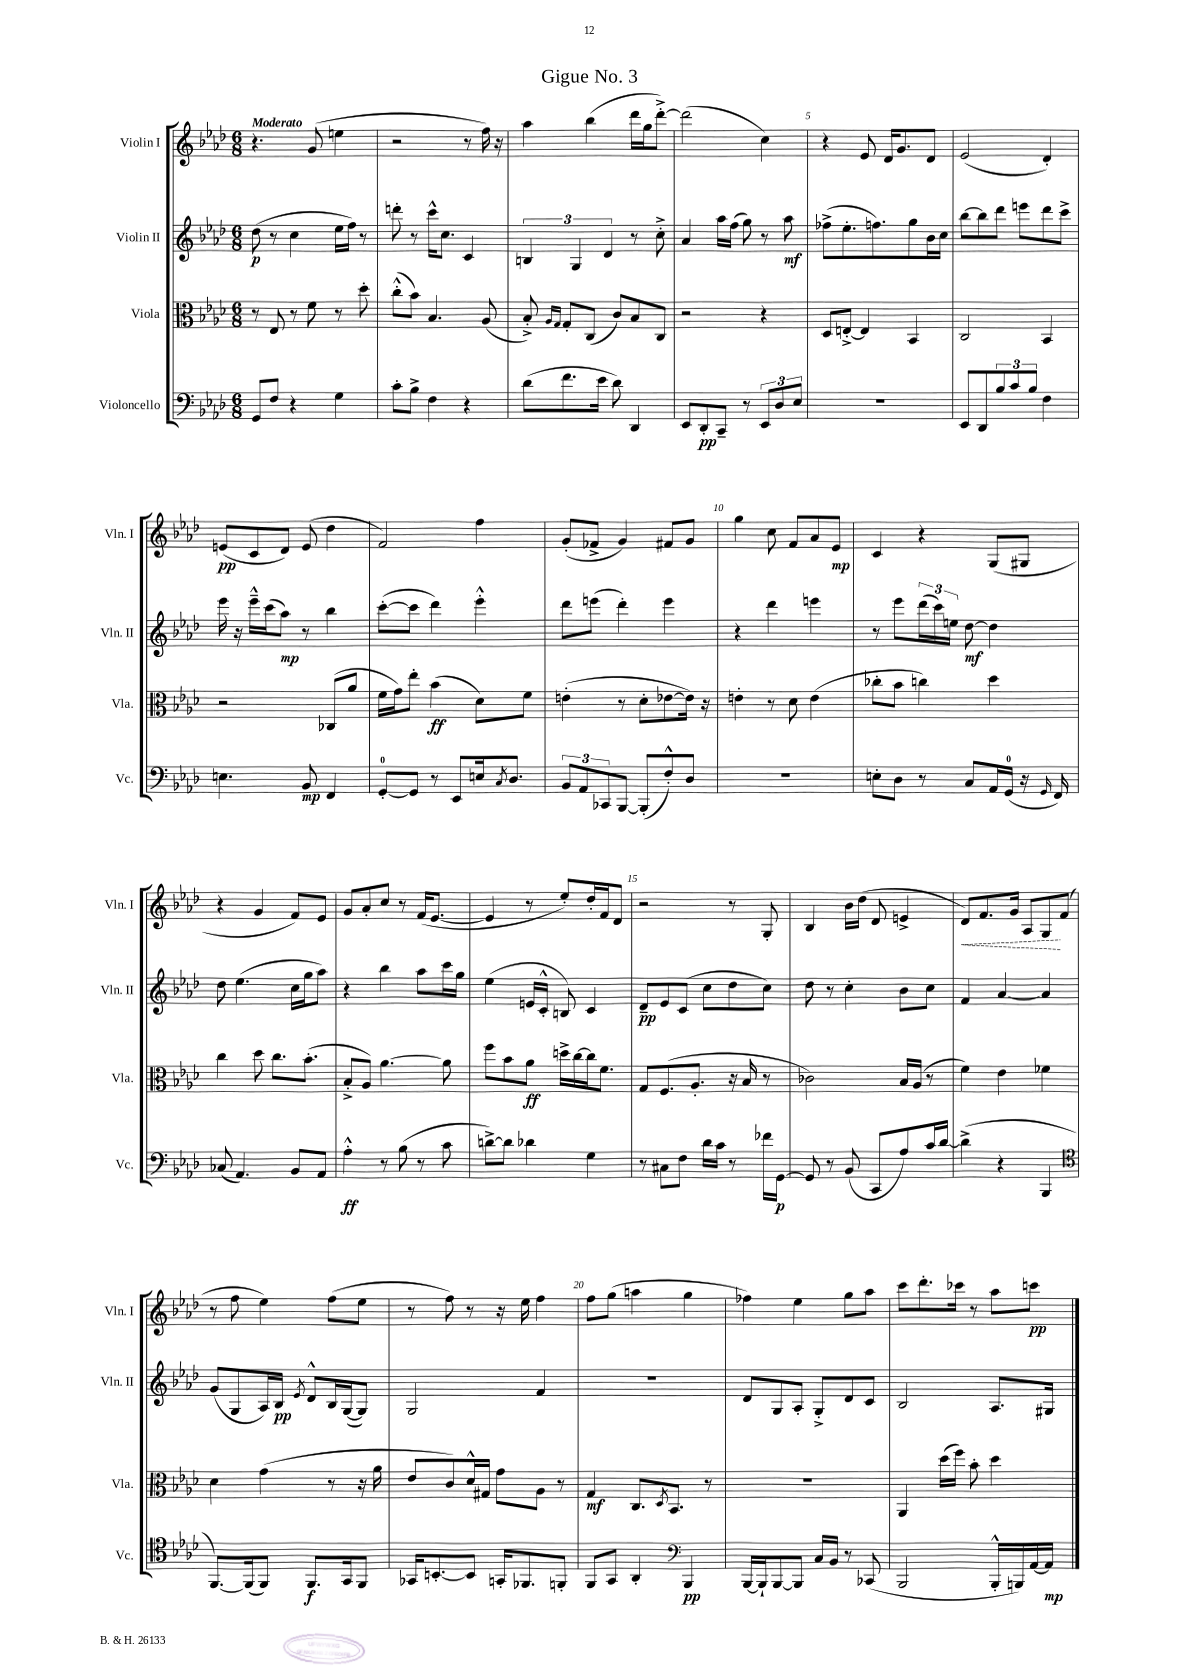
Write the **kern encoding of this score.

**kern	**dynam	**kern	**dynam	**kern	**dynam	**kern	**dynam
*part4	*part4	*part3	*part3	*part2	*part2	*part1	*part1
*staff4	*staff4	*staff3	*staff3	*staff2	*staff2	*staff1	*staff1
*I"Violoncello	*	*I"Viola	*	*I"Violin II	*	*I"Violin I	*
*I'Vc.	*	*I'Vla.	*	*I'Vln. II	*	*I'Vln. I	*
*clefF4	*	*clefC3	*	*clefG2	*	*clefG2	*
*k[b-e-a-d-]	*	*k[b-e-a-d-]	*	*k[b-e-a-d-]	*	*k[b-e-a-d-]	*
*M6/8	*	*M6/8	*	*M6/8	*	*M6/8	*
=1	=1	=1	=1	=1	=1	=1	=1
!	!	!	!	!	!	!LO:TX:a:B:t=Moderato	!
8GG/L	.	8r	.	(8dd-\	p	4.r	.
8F/J	.	8E-/	.	8r	.	.	.
4r	.	8r	.	4cc\	.	.	.
.	.	8f\	.	.	.	(8g/	.
4G\	.	8r	.	16ee-\LL	.	4een\	.
.	.	.	.	16ff\JJ)	.	.	.
.	.	8dd-'\	.	8r	.	.	.
=2	=2	=2	=2	=2	=2	=2	=2
8c'\L	.	(8cc'^^\L	.	8dddn'\	.	2r	.
8B-^\J	.	8b-\J)	.	8r	.	.	.
4F\	.	4.B-/	.	16ccc^^\KL	.	.	.
.	.	.	.	8.cc\J	.	.	.
4r	.	.	.	4c/	.	8r	.
.	.	(8A-/	.	.	.	16ff\)	.
.	.	.	.	.	.	16r	.
=3	=3	=3	=3	=3	=3	=3	=3
(8d-\L	.	8B-'^/)	.	6Bn/	.	4aa-\	.
.	.	16qqA-/LL	.	.	.	.	.
.	.	16qqG/JJ	.	.	.	.	.
8.f\	.	8G'/L	.	.	.	.	.
.	.	.	.	6G/	.	.	.
.	.	(8C/J	.	.	.	(4bb-\	.
16e-\Jk	.	.	.	.	.	.	.
.	.	.	.	6d-/	.	.	.
8d-\)	.	8c/L)	.	.	.	.	.
4DD-/	.	8B-/	.	8r	.	16ddd-\LL	.
.	.	.	.	.	.	16gg\J	.
.	.	8C/J	.	8cc'^\	.	[8ddd-'^\J)	.
=4	=4	=4	=4	=4	=4	=4	=4
8EE-/L	.	2r	.	4a-/	.	(2ddd-\]	.
8DD-'/	pp	.	.	.	.	.	.
8CC~/J	.	.	.	16aa-\LL	.	.	.
.	.	.	.	(16ff\JJ	.	.	.
8r	.	.	.	8gg\)	.	.	.
12EE-/L	.	4r	.	8r	.	4cc\)	.
12D-/	.	.	.	.	.	.	.
.	.	.	.	8aa-\	mf	.	.
12E-/J	.	.	.	.	.	.	.
=5	=5	=5	=5	=5	=5	=5	=5
2.r	.	8D-/L	.	(8ff-X^\L	.	4r	.
.	.	[8En'^/J	.	8.ee-'\	.	.	.
.	.	4E/]	.	.	.	8e-/	.
.	.	.	.	8.ffn\)	.	.	.
.	.	.	.	.	.	16d-/KL	.
.	.	.	.	.	.	8.g/	.
.	.	4BB-/	.	8gg\	.	.	.
.	.	.	.	16b-\L	.	8d-/J	.
.	.	.	.	16cc\JJ	.	.	.
=6	=6	=6	=6	=6	=6	=6	=6
8EE-/L	.	2C/	.	[8bb-\L	.	(2e-/	.
8DD-/	.	.	.	8bb-\]	.	.	.
12B-/	.	.	.	8ddd-\J	.	.	.
12c/	.	.	.	.	.	.	.
.	.	.	.	8eeen\L	.	.	.
12B-/J	.	.	.	.	.	.	.
4F\	.	4BB-/	.	8ddd-\	.	4d-'/)	.
.	.	.	.	8ccc^\J	.	.	.
!!LO:LB:g=z
=7	=7	=7	=7	=7	=7	=7	=7
4.En\	.	2r	.	16eee-\	.	(8en/L	pp
.	.	.	.	16r	.	.	.
.	.	.	.	16eee-~^^\LL	.	8c/	.
.	.	.	.	(16ccc\J	.	.	.
.	.	.	.	8aa-\J)	mp	8d-/J)	.
8BB-/	mp	.	.	8r	.	(8e/	.
4FF/	.	(8C-X/L	.	4bb-\	.	4dd-\	.
.	.	8a-/J	.	.	.	.	.
=8	=8	=8	=8	=8	=8	=8	=8
[8GG'/L	.	16f\LL	.	([8ccc'\L	.	2f/)	.
.	.	16g\J)	.	.	.	.	.
8GG/J]	.	8ee-'\J	.	8ccc\J]	.	.	.
8r	.	(4b-\	ff	4ddd-\)	.	.	.
8EE-/L	.	.	.	.	.	.	.
16En/k	.	8d-\L)	.	4eee-'^^\	.	4ff\	.
8qC/	.	.	.	.	.	.	.
8.D-/J	.	.	.	.	.	.	.
.	.	8f\J	.	.	.	.	.
=9	=9	=9	=9	=9	=9	=9	=9
12BB-/L	.	(4en'\	.	8ddd-\L	.	(8g'/L	.
12AA-/	.	.	.	.	.	.	.
.	.	.	.	(8eeen\J	.	8f-X^/J	.
12CC-X/	.	.	.	.	.	.	.
[8BBB-/J	.	8r	.	4ddd-'\)	.	4g/)	.
(8BBB-'/L]	.	8d-'\L	.	.	.	.	.
8F'^^/)	.	[8e-X\	.	4eee\	.	8f#X/L	.
8D-/J	.	16e-\Jk])	.	.	.	8g/J	.
.	.	16r	.	.	.	.	.
=10	=10	=10	=10	=10	=10	=10	=10
2.r	.	4en'\	.	4r	.	4gg\	.
.	.	8r	.	4ddd-\	.	8cc\	.
.	.	8d-\	.	.	.	8f/L	.
.	.	(4e\	.	4eeen\	.	8a-/	.
.	.	.	.	.	.	8e-/J	mp
=11	=11	=11	=11	=11	=11	=11	=11
8En'\L	.	8cc-X'\L	.	8r	.	4c/	.
8D-\J	.	8b-\J	.	8eee-\L	.	.	.
8r	.	4ccn\)	.	(24ddd-\L	.	4r	.
.	.	.	.	24ccc\)	.	.	.
.	.	.	.	24een\JJ	.	.	.
8C/L	.	.	.	[8dd-\	mf	.	.
16AA-/L	.	4dd-\	.	4dd-\]	.	(8G/L	.
(16GG/JJ	.	.	.	.	.	.	.
16r	.	.	.	.	.	8G#X/J	.
16qqGG/	.	.	.	.	.	.	.
16FF/)	.	.	.	.	.	.	.
!!LO:LB:g=z
=12	=12	=12	=12	=12	=12	=12	=12
(8C-X/	.	4cc\	.	8dd-\	.	4r	.
4.AA-/)	.	.	.	(4.ee-\	.	.	.
.	.	8dd-\	.	.	.	4g/	.
.	.	8.cc\L	.	.	.	.	.
8BB-/L	.	.	.	16cc\LL	.	8f/L)	.
.	.	(8.b-'\J	.	16gg\J	.	.	.
8AA-/J	.	.	.	8aa-\J)	.	8e-/J	.
=13	=13	=13	=13	=13	=13	=13	=13
4A-'^^\	ff	8B-'^/L	.	4r	.	8g/L	.
.	.	8A-/J)	.	.	.	8a-'/	.
8r	.	[4.a-\	.	4bb-\	.	8cc/J	.
(8B-\	.	.	.	.	.	8r	.
8r	.	.	.	8aa-\L	.	(16f/KL	.
.	.	.	.	.	.	[8.e-/J	.
8c\	.	8a-\]	.	16ccc\L	.	.	.
.	.	.	.	16gg\JJ	.	.	.
=14	=14	=14	=14	=14	=14	=14	=14
[8dn^\L)	.	8ff\L	.	(4ee-\	.	4e-/]	.
8d\J]	.	8b-\	.	.	.	.	.
4d-X\	.	8a-\J	ff	16en/LL	.	8r	.
.	.	.	.	16c'^^/JJ	.	.	.
.	.	16ddn^\LL	.	8Bn/)	.	8ee-'/L)	.
.	.	[16cc\	.	.	.	.	.
4G\	.	16cc\J]	.	4c/	.	16dd-'/L	.
.	.	8.f\J	.	.	.	16f/J	.
.	.	.	.	.	.	8d-/J	.
=15	=15	=15	=15	=15	=15	=15	=15
8r	.	8G/L	.	8d-~/L	pp	2r	.
8C#X\L	.	(8.F/	.	8e-/	.	.	.
8F\J	.	.	.	(8c/J	.	.	.
.	.	8.A-'/J	.	.	.	.	.
16d-\LL	.	.	.	8cc\L	.	.	.
16c\JJ	.	.	.	.	.	.	.
8r	.	16r	.	8dd-\	.	8r	.
.	.	16B-/	.	.	.	.	.
16f-X\LL	.	8r	.	8cc\J)	.	8G'/	.
[16GG\JJ	p	.	.	.	.	.	.
=16	=16	=16	=16	=16	=16	=16	=16
8GG/]	.	2c-X\)	.	8dd-\	.	4B-/	.
8r	.	.	.	8r	.	.	.
(8BB-/	.	.	.	4cc'\	.	16b-\LL	.
.	.	.	.	.	.	(16dd-\JJ	.
8CC/L	.	.	.	.	.	8d-/	.
8A-/)	.	16B-/LL	.	8b-\L	.	4en^/	.
.	.	(16A-/JJ	.	.	.	.	.
16c/L	.	8r	.	8cc\J	.	.	.
[16d-/JJ	.	.	.	.	.	.	.
=17	=17	=17	=17	=17	=17	=17	=17
!	!	!	!	!	!	!	!LO:HP:b
(4d-^\]	.	4f\)	.	4f/	.	8d-/L)	<
.	.	.	.	.	.	8.f/	.
4r	.	4e-\	.	[4a-/	.	.	.
.	.	.	.	.	.	16g/Jk	.
.	.	.	.	.	.	8A-/L	.
4BBB-/	.	4f-X\	.	4a-/]	.	8G/	.
.	.	.	.	.	.	(8f/J	[
!!LO:LB:g=z
=18	=18	=18	=18	=18	=18	=18	=18
*clefC4	*	*	*	*	*	*	*
[8.FF/L)	.	4d-\	.	(8g/L	.	8r	.
.	.	.	.	8G/	.	8ff\	.
(16FF/k]	.	.	.	.	.	.	.
8FF/J)	.	(4g\	.	16A-/L)	.	4ee-\)	.
.	.	.	.	16B-/JJ	pp	.	.
.	.	.	.	8qe-/	.	.	.
8.FF/L	f	.	.	8d-^^/L	.	.	.
.	.	8r	.	16B-/L	.	(8ff\L	.
16GG/k	.	.	.	([16G/J	.	.	.
8FF/J	.	16r	.	8G/J])	.	8ee-\J	.
.	.	16a-\	.	.	.	.	.
=19	=19	=19	=19	=19	=19	=19	=19
16GG-X/KL	.	8e-/L	.	2G/	.	8r	.
[8.BBn'/	.	.	.	.	.	.	.
.	.	8c/)	.	.	.	8ff\)	.
8BB/J]	.	16d-^^/L	.	.	.	8r	.
.	.	16G#X/JJ	.	.	.	.	.
16GGn'/KL	.	8g\L	.	.	.	16r	.
8.FF-X/	.	.	.	.	.	16ee-\	.
.	.	8A-\J	.	4f/	.	4ff\	.
8FFn'/J	.	8r	.	.	.	.	.
=20	=20	=20	=20	=20	=20	=20	=20
8FF/L	.	4G/	mf	2.r	.	8ff\L	.
8GG/J	.	.	.	.	.	(8gg\J	.
4AA-'/	.	8.C/L	.	.	.	4aan\	.
.	.	8qD-/	.	.	.	.	.
.	.	8.BB-/J	.	.	.	.	.
*clefF4	*	*	*	*	*	*	*
4BBB-/	pp	.	.	.	.	4gg\	.
.	.	8r	.	.	.	.	.
=21	=21	=21	=21	=21	=21	=21	=21
[16BBB-/LL	.	2.r	.	8d-/L	.	4ff-X\)	.
16BBB-`/J]	.	.	.	.	.	.	.
[8BBB-/	.	.	.	8G/	.	.	.
8BBB-/J]	.	.	.	8A-'/J	.	4ee-\	.
16C/LL	.	.	.	8G'^/L	.	.	.
16BB-/JJ	.	.	.	.	.	.	.
8r	.	.	.	8d-/	.	8gg\L	.
(8CC-X/	.	.	.	8c/J	.	8aa-\J	.
=22	=22	=22	=22	=22	=22	=22	=22
2BBB-/	.	4AA-/	.	2B-/	.	8ccc\L	.
.	.	.	.	.	.	8.ddd-'\	.
.	.	(16dd-\LL	.	.	.	.	.
.	.	16ff\JJ)	.	.	.	16ccc-X\Jk	.
.	.	8b-'\	.	.	.	8r	.
16BBB-'^^/LL	.	4dd-\	.	8.A-/L	.	8aa-\L	.
16BBBn/)	.	.	.	.	.	.	.
[16AA-/	.	.	.	.	.	8cccn\J	pp
16AA-/JJ]	mp	.	.	16G#X/Jk	.	.	.
==	==	==	==	==	==	==	==
*-	*-	*-	*-	*-	*-	*-	*-
